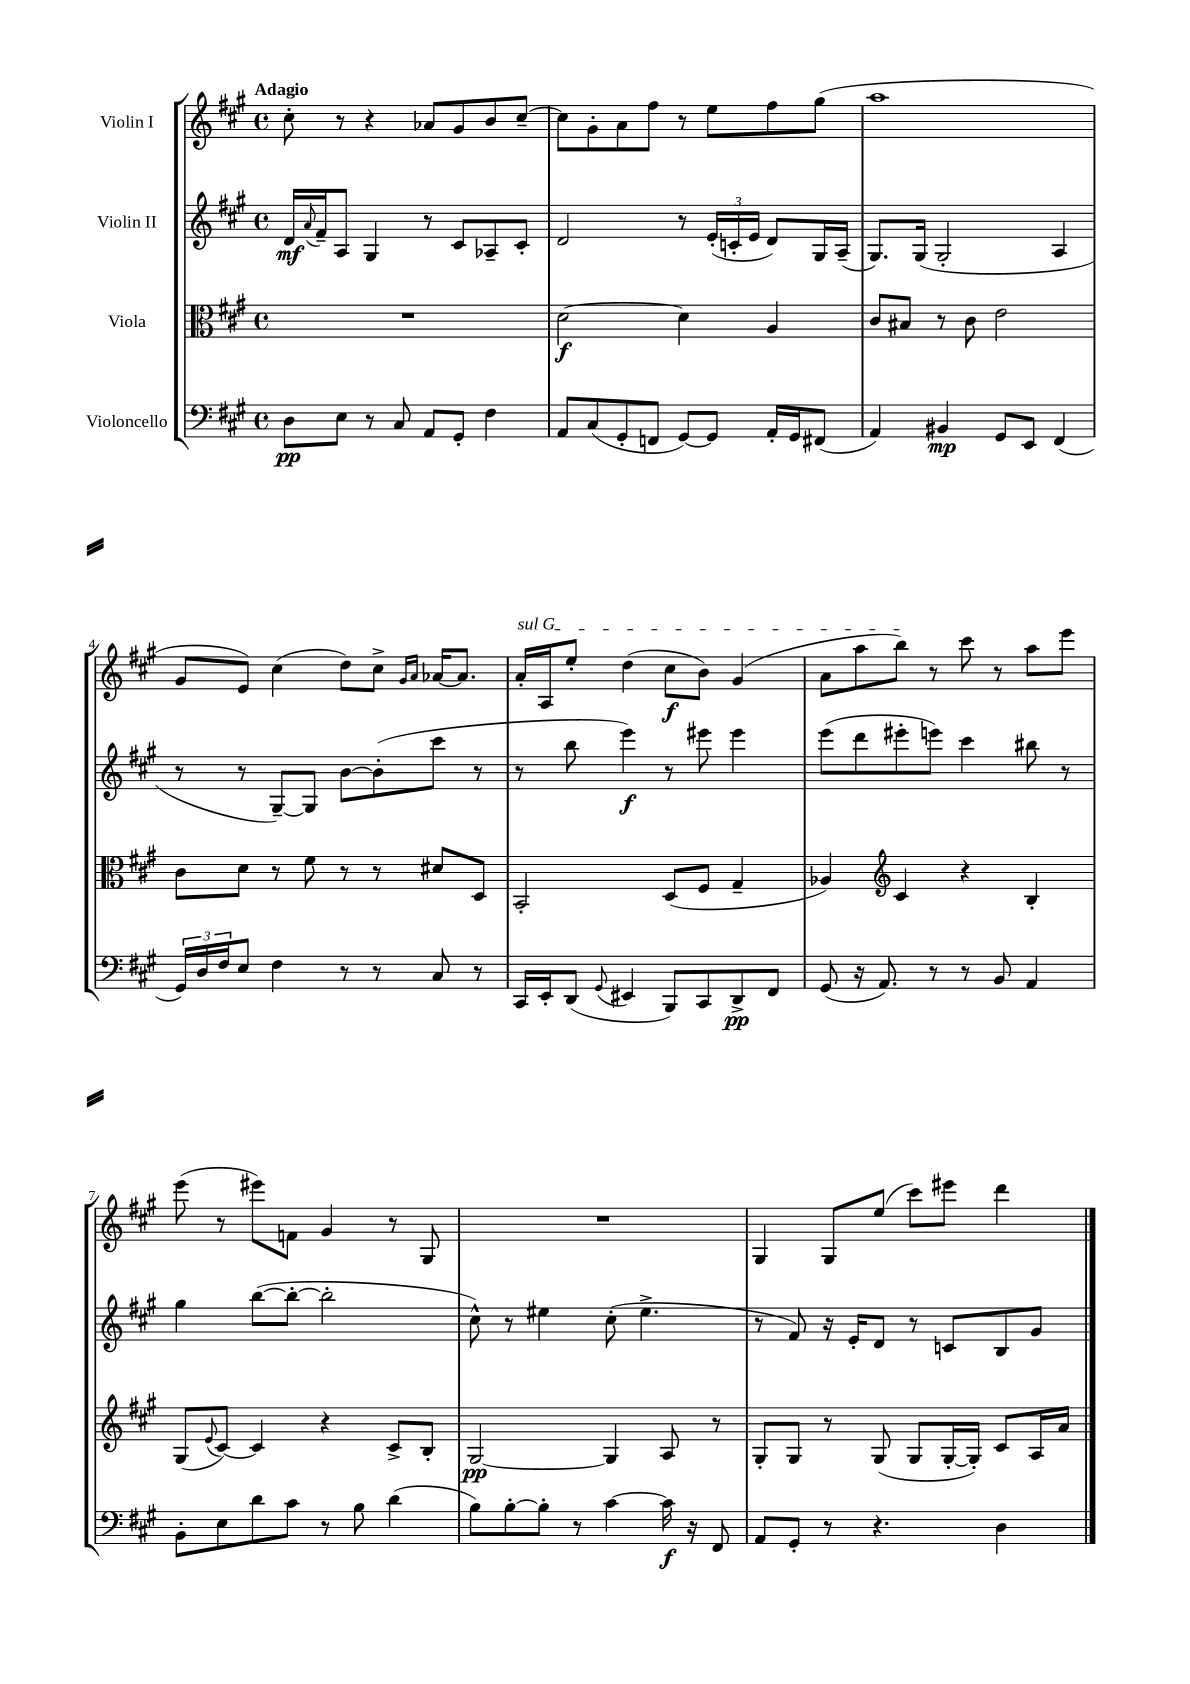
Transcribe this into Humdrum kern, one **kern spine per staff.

**kern	**kern	**kern	**kern
*staff4	*staff3	*staff2	*staff1
*clefF4	*clefC3	*clefG2	*clefG2
*k[f#c#g#]	*k[f#c#g#]	*k[f#c#g#]	*k[f#c#g#]
*M4/4	*M4/4	*M4/4	*M4/4
*met(c)	*met(c)	*met(c)	*met(c)
8D	1r	16d	8cc#'
.	.	8qqa	.
.	.	16f#~	.
8E	.	8A	8r
8r	.	4G#	4r
8C#	.	.	.
8AA	.	8r	8a-
8GG#'	.	8c#	8g#
4F#	.	8A-~	8b
.	.	8c#'	[8cc#~
=	=	=	=
8AA	[2d	2d	8cc#]
(8C#	.	.	8g#'
8GG#'	.	.	8a
8FF	.	.	8ff#
[8GG#)	4d]	8r	8r
8GG#]	.	(24e'	8ee
.	.	24c'	.
.	.	24e	.
16AA'	4A	8d)	8ff#
16GG#	.	.	.
(8FF#	.	16G#	(8gg#
.	.	(16A~	.
=	=	=	=
4AA)	8c#	8.G#)	1aa
.	8B#	.	.
.	.	(16G#	.
4BB#	8r	2G#'	.
.	8c#	.	.
8GG#	2e	.	.
8EE	.	.	.
(4FF#	.	4A	.
=	=	=	=
24GG#)	8c#	8r	8g#
24D	.	.	.
24F#	.	.	.
8E	8d	8r	8e)
4F#	8r	[8G#~)	(4cc#
.	8f#	8G#]	.
8r	8r	[8b	8dd)
8r	8r	(8b']	8cc#^
.	.	.	16qqg#
.	.	.	16qqa
8C#	8d#	8ccc#	[16a-
.	.	.	8.a-]
8r	8D	8r	.
=	=	=	=
16CC#	2BB'	8r	16a'
16EE'	.	.	16A
(8DD	.	8bb	8ee'
8qqGG#	.	.	.
4EE#	.	4eee)	(4dd
8BBB)	(8D	8r	8cc#
8CC#	8F#	8eee#	8b)
8DD^	4G#~	4eee#	(4g#
8FF#	.	.	.
=	=	=	=
(8GG#	4A-)	(8eee	8a
16r	.	8ddd	8aa
8.AA)	.	.	.
*	*clefG2	*	*
.	4c#	8eee#'	8bb)
8r	.	8eee)	8r
8r	4r	4ccc#	8ccc#
8BB	.	.	8r
4AA	4B'	8bb#	8aa
.	.	8r	8eee
=	=	=	=
8BB'	(8G#	4gg#	(8eee
.	8qqe	.	.
8E	[8c#)	.	8r
8d	4c#]	([8bb	8eee#)
8c#	.	8bb'_	8f
8r	4r	2bb']	4g#
8B	.	.	.
(4d	8c#^	.	8r
.	8B'	.	8G#
=	=	=	=
8B)	[2G#	8cc#^^)	1r
[8B'	.	8r	.
8B']	.	4ee#	.
8r	.	.	.
[4c#	4G#]	(8cc#'	.
.	.	4.ee#^	.
16c#]	8A	.	.
16r	.	.	.
8FF#	8r	.	.
=	=	=	=
8AA	8G#'	8r	4G#
8GG#'	8G#	8f#)	.
8r	8r	16r	8G#
.	.	16e'	.
4.r	(8G#	8d	(8ee
.	8G#	8r	8ccc#)
.	[16G#'	8c	8eee#
.	16G#'])	.	.
4D	8c#	8B	4ddd
.	16A	8g#	.
.	16a	.	.
==	==	==	==
*-	*-	*-	*-
